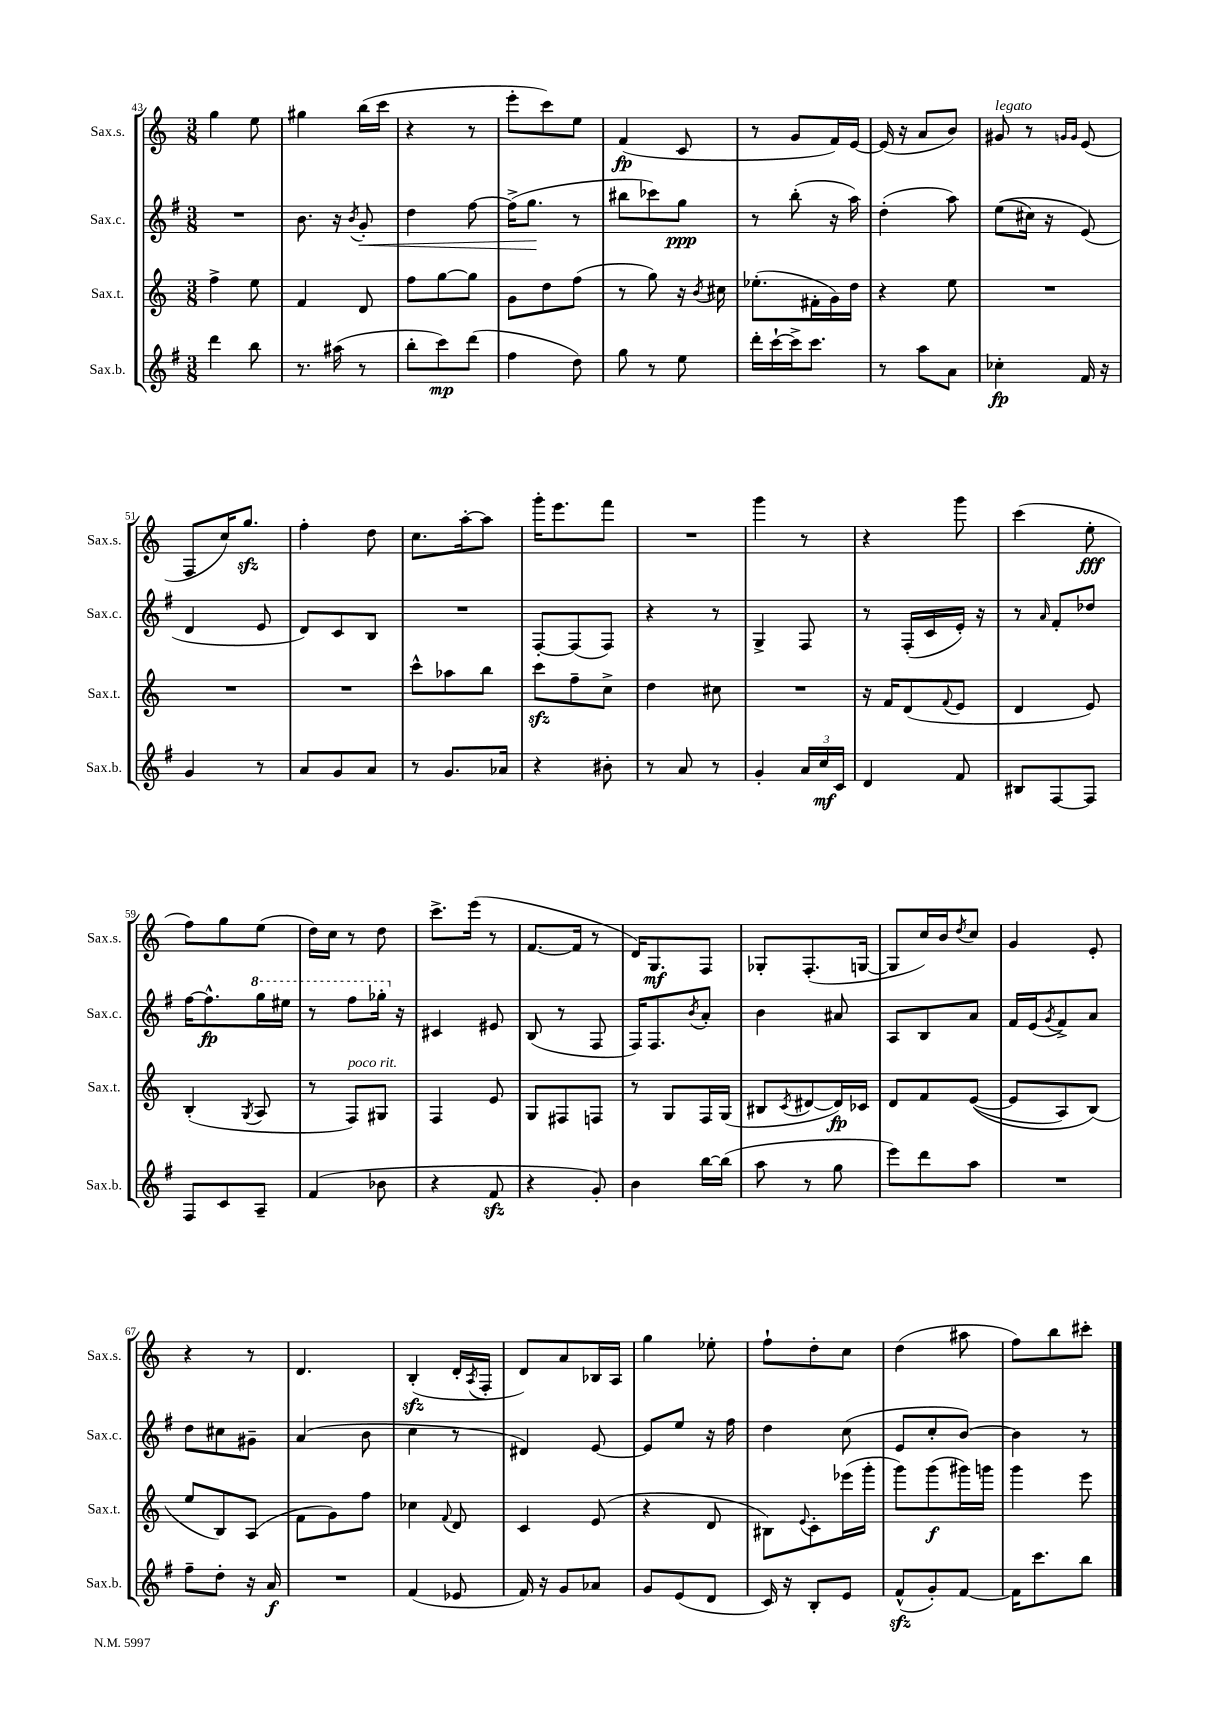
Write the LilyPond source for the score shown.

<<
\new StaffGroup <<
\new Staff = "s0" \with { instrumentName = "Sax.s." shortInstrumentName = "Sax.s." } {
    \clef treble \key c \major \numericTimeSignature \time 3/8
    g''4 e''8 |
    gis''4 b''16( c'''16 |
    r4 r8 |
    e'''8-. c'''8) e''8 |
    f'4\fp( c'8 |
    r8 g'8 f'16) e'16~ |
    e'16( r16 a'8 b'8) |
    gis'8^\markup { \italic "legato" } r8 \grace { g'16 g'16 } e'8( |
    f8 c''16) g''8.\sfz |
    f''4-. d''8 |
    c''8. a''16~-. a''8 |
    g'''16-. e'''8. f'''8 |
    R4. |
    g'''4 r8 |
    r4 g'''8 |
    c'''4( e''8-.\fff |
    f''8) g''8 e''8( |
    d''16) c''16 r8 d''8 |
    c'''8.-> e'''16( r8 |
    f'8.~ f'16 r8 |
    d'16) g8.\mf f8 |
    ges8-. f8.-.( g16~ |
    g8 c''16) b'16 \acciaccatura { d''8 } c''8 |
    g'4 e'8-. |
    r4 r8 |
    d'4. |
    b4-.\sfz( d'16-. \acciaccatura { a8 } f16-. |
    d'8) a'8 bes16 a16 |
    g''4 ees''8-. |
    f''8-! d''8-. c''8 |
    d''4( ais''8 |
    f''8) b''8 cis'''8-. \bar "|." |
}
\new Staff = "s1" \with { instrumentName = "Sax.c." shortInstrumentName = "Sax.c." } {
    \clef treble \key g \major \numericTimeSignature \time 3/8
    R4. |
    b'8. r16 \acciaccatura { b'8 } g'8-.\< |
    d''4 fis''8~ |
    fis''16->( g''8.\! r8 |
    bis''8 ces'''8) g''8\ppp |
    r8 b''8-.( r16 a''16) |
    d''4-.( a''8) |
    e''8(\( cis''16) r16 e'8(\) |
    d'4 e'8 |
    d'8) c'8 b8 |
    R4. |
    fis8~-. fis8( fis8) |
    r4 r8 |
    g4-> fis8 |
    r8 fis16-.( c'16 e'16-.) r16 |
    r8 \grace { a'16 } fis'8-. des''8 |
    fis''16~ fis''8.-^\fp \ottava #1 g'''16 eis'''16 |
    r8 fis'''8 ges'''16-. \ottava #0 r16 |
    cis'4 eis'8 |
    b8( r8 fis8 |
    fis16) fis8. \acciaccatura { b'8 } a'8-. |
    b'4 ais'8 |
    a8 b8 a'8 |
    fis'16 e'16( \acciaccatura { g'8 } fis'8->) a'8 |
    d''8 cis''8 gis'8-- |
    a'4( b'8 |
    c''4 r8 |
    dis'4) e'8~ |
    e'8 e''8 r16 fis''16 |
    d''4 c''8( |
    e'8 c''8-. b'8~) |
    b'4 r8 \bar "|." |
}
\new Staff = "s2" \with { instrumentName = "Sax.t." shortInstrumentName = "Sax.t." } {
    \clef treble \key c \major \numericTimeSignature \time 3/8
    f''4-> e''8 |
    f'4 d'8 |
    f''8 g''8~ g''8 |
    g'8 d''8 f''8( |
    r8 g''8) r16 \acciaccatura { b'8 } cis''16 |
    ees''8.-.( fis'16-. g'16) d''16 |
    r4 e''8 |
    R4. |
    R4. |
    R4. |
    c'''8-^ aes''8 b''8 |
    c'''8\sfz f''8-- c''8-> |
    d''4 cis''8 |
    R4. |
    r16 f'16 d'8( \appoggiatura { f'8 } e'8 |
    d'4 e'8) |
    b4-.( \acciaccatura { g8 } a8 |
    r8 f8^\markup { \italic "poco rit." }) gis8 |
    f4 e'8 |
    g8 fis8 f8 |
    r8 g8 f16 g16( |
    bis8 \acciaccatura { c'8 } dis'8~ dis'16\fp) ces'16 |
    d'8 f'8 e'8~(\( |
    e'8 a8) b8(\) |
    e''8 b8) a8( |
    f'8 g'8) f''8 |
    ces''4 \appoggiatura { f'8 } d'8 |
    c'4 e'8( |
    r4 d'8 |
    bis8) \appoggiatura { e'8 } c'8-. ees'''16( g'''16-. |
    g'''8) g'''8\f( gis'''16) g'''16 |
    g'''4 e'''8 \bar "|." |
}
\new Staff = "s3" \with { instrumentName = "Sax.b." shortInstrumentName = "Sax.b." } {
    \clef treble \key g \major \numericTimeSignature \time 3/8
    d'''4 b''8 |
    r8. ais''16( r8 |
    b''8-. c'''8\mp) d'''8( |
    fis''4 d''8) |
    g''8 r8 e''8 |
    d'''16-. c'''16~-! c'''16-> c'''8. |
    r8 a''8 a'8 |
    ces''4-.\fp fis'16 r16 |
    g'4 r8 |
    a'8 g'8 a'8 |
    r8 g'8. aes'16 |
    r4 bis'8-. |
    r8 a'8 r8 |
    g'4-. \tuplet 3/2 { a'16 c''16\mf c'16 } |
    d'4 fis'8 |
    bis8 fis8~ fis8 |
    fis8 c'8 a8-- |
    fis'4( bes'8 |
    r4 fis'8\sfz |
    r4 g'8-.) |
    b'4 b''16~ b''16( |
    a''8 r8 g''8 |
    e'''8) d'''8 a''8 |
    R4. |
    fis''8-- d''8-. r16 a'16\f |
    R4. |
    fis'4( ees'8 |
    fis'16) r16 g'8 aes'8 |
    g'8 e'8( d'8 |
    c'16) r16 b8-. e'8 |
    fis'8-^\sfz( g'8-.) fis'8~ |
    fis'16 c'''8. b''8 \bar "|." |
}
>>
>>
\layout { \context { \Score currentBarNumber = #43 } }
